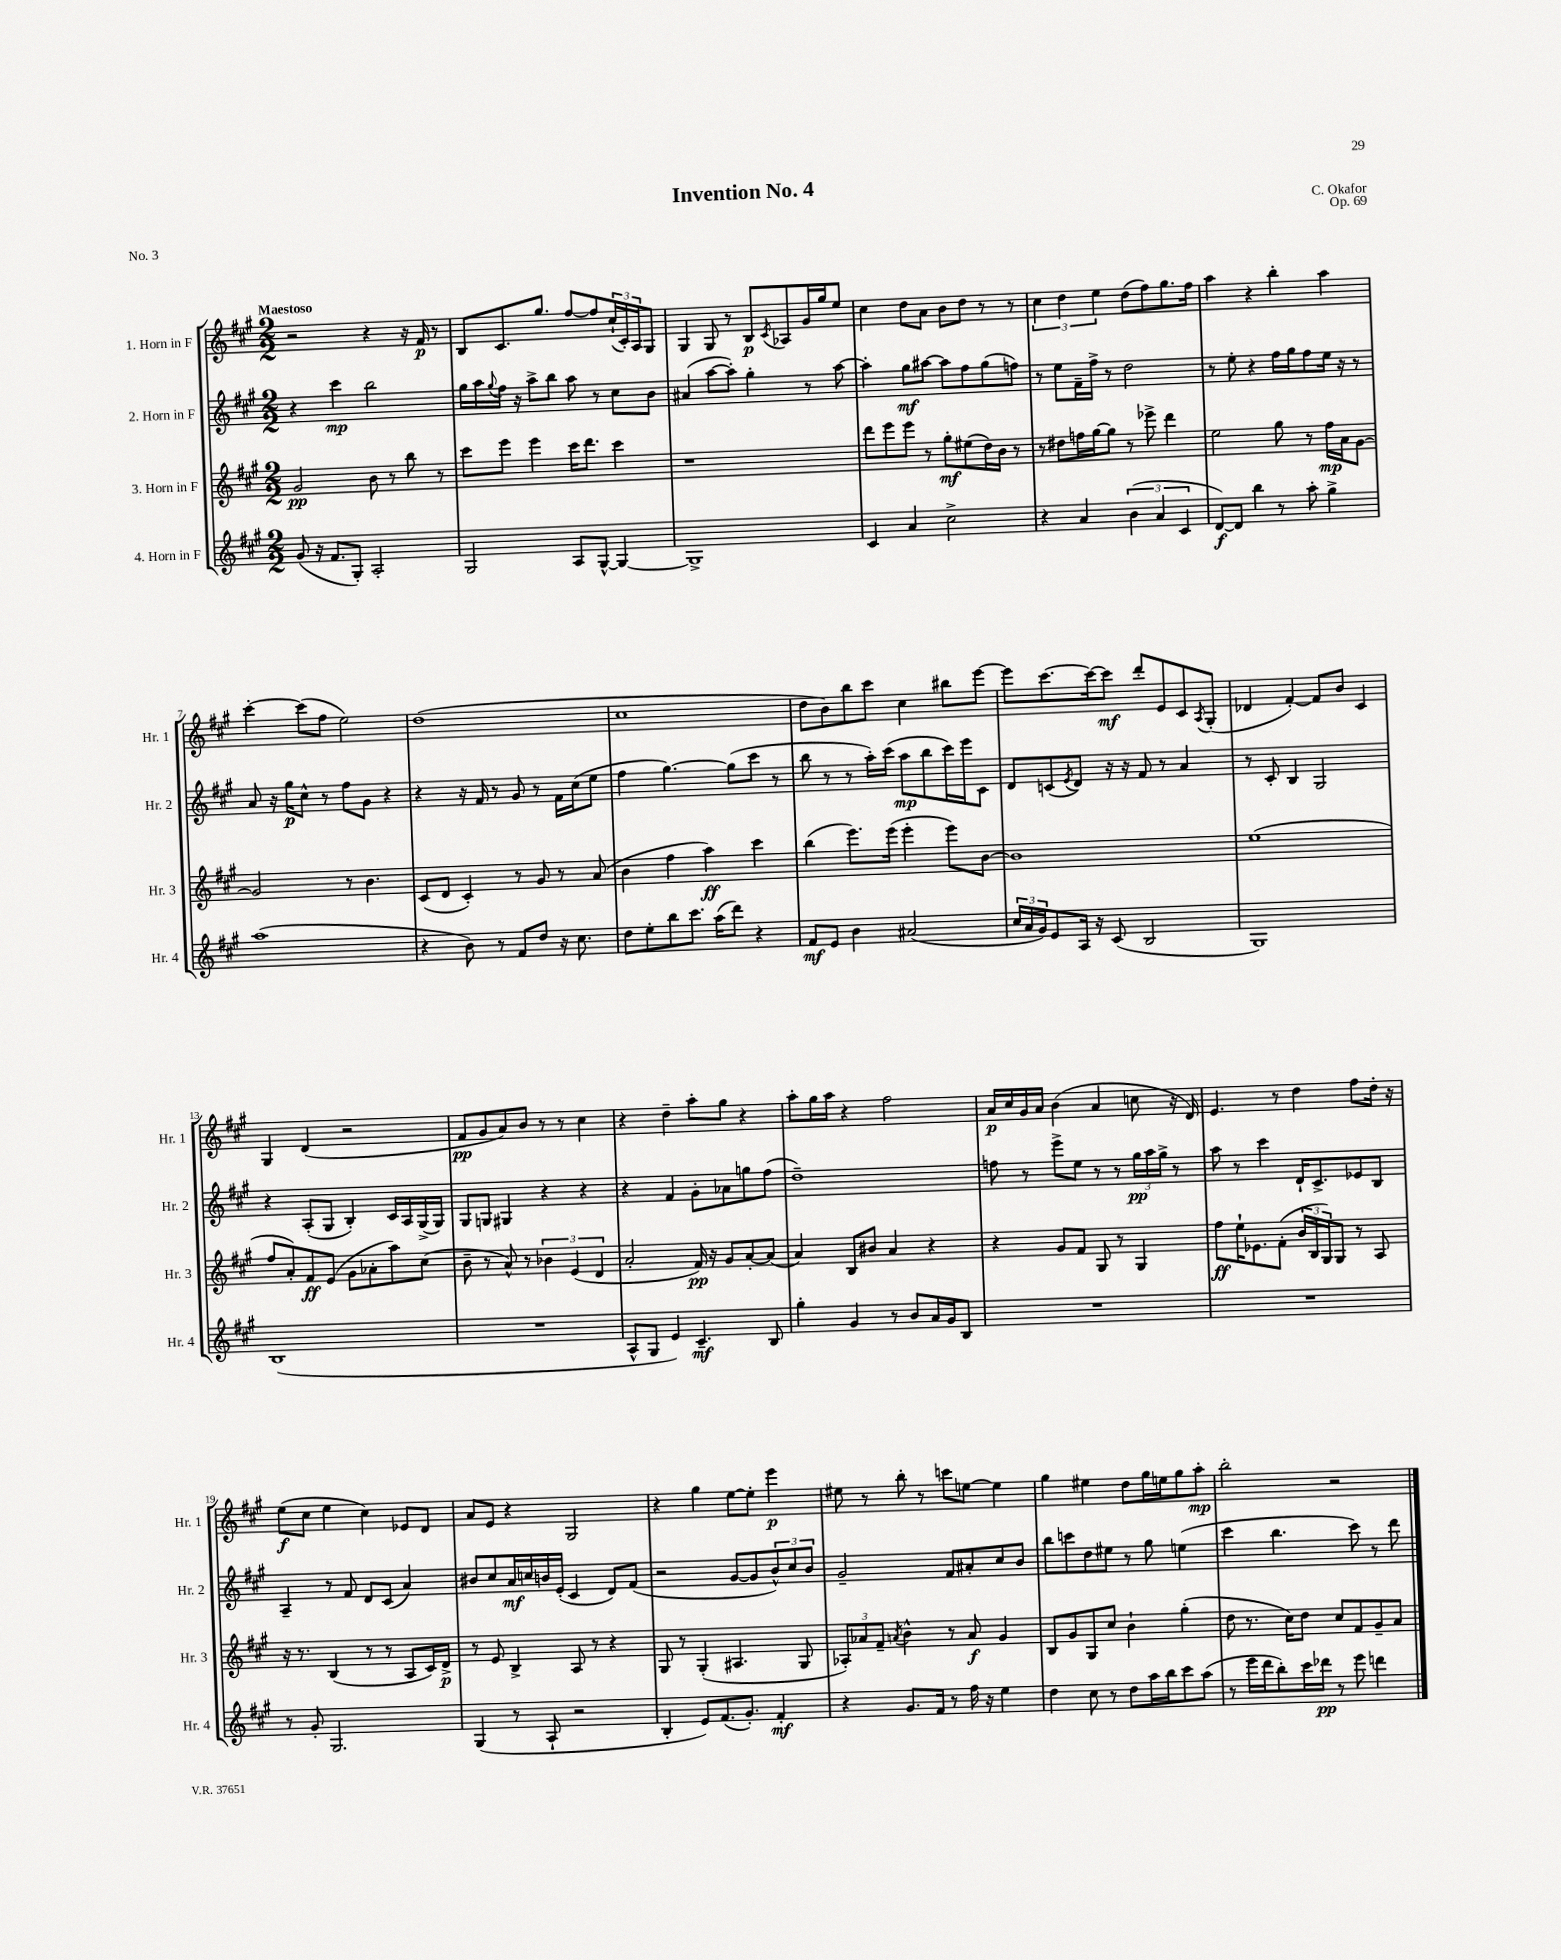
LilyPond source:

\header { title = "Invention No. 4" composer = "C. Okafor" opus = "Op. 69" piece = "No. 3" }
<<
\new StaffGroup <<
\new Staff = "s0" \with { instrumentName = "1. Horn in F" shortInstrumentName = "Hr. 1" } {
    \clef treble \key a \major \numericTimeSignature \time 2/2 \tempo "Maestoso"
    r2 r4 r16 fis'16\p r8 |
    b8 cis'8. gis''8. fis''8~ fis''8 \tuplet 3/2 { cis''16-!( cis'16-.) a16 } gis8 |
    gis4 gis8 r8 b8\p \acciaccatura { cis'8 } aes8 gis'16 gis''16 e''8 |
    cis''4 d''8 a'8 b'8 d''8 r8 r8 |
    \tuplet 3/2 { cis''4 d''4 e''4 } d''8( fis''8) gis''8. fis''16 |
    a''4 r4 b''4-. a''4 |
    cis'''4~-. cis'''8( fis''8 e''2) |
    d''1( |
    cis''1 |
    d''8 b'8) b''8 cis'''8 cis''4 bis''8 e'''8~ |
    e'''8 cis'''8.~ cis'''16~ cis'''8\mf d'''8-. e'8 cis'8 \acciaccatura { a8 } gis8-.( |
    des'4 fis'4~-.) fis'8 b'8 cis'4 |
    gis4 d'4( r2 |
    fis'8\pp gis'8 a'8) b'8 r8 r8 cis''4 |
    r4 d''4-- a''8-. gis''8 r4 |
    a''8-. gis''16 a''16 r4 fis''2 |
    a'16\p cis''16 gis'16 a'16 b'4( a'4 c''8 r16 d'16) |
    e'4. r8 d''4 fis''8 d''16-. r16 |
    e''8\f( cis''8 e''4 cis''4) ees'8 d'8 |
    a'8 e'8 r4 gis2 |
    r4 gis''4 e''8~ e''8-. e'''4\p |
    eis''8 r8 b''8-. r8 c'''8 e''8~ e''4 |
    gis''4 eis''4 d''8 gis''16 e''16 gis''8 a''8-.\mp |
    b''2-. r2 \bar "|." |
}
\new Staff = "s1" \with { instrumentName = "2. Horn in F" shortInstrumentName = "Hr. 2" } {
    \clef treble \key a \major \numericTimeSignature \time 2/2
    r4 cis'''4\mp b''2 |
    gis''16 a''16 \appoggiatura { gis''8 } fis''16 r16 a''8-> b''8 a''8 r8 cis''8 b'8 |
    ais'4( a''8~ a''8-.) gis''4-. r8 a''8~ |
    a''4-. gis''8\mf ais''8~ ais''8 fis''8 gis''8( f''8) |
    r8 e''8 fis'16-- fis''16-> r8 d''2 |
    r8 e''8-. r4 fis''16 gis''16 fis''8 e''16 r16 r8 |
    a'8 r16 gis''16\p cis''8-^ r8 fis''8 gis'8 r4 |
    r4 r16 fis'16 r8 gis'8 r8 fis'16 cis''16( e''8 |
    fis''4 gis''4.~) gis''8( cis'''8 r8 |
    b''8 r8 r8 a''16-.) cis'''16( a''8\mp b''8 cis'''16) e'''16 cis'8 |
    d'8 c'8( \acciaccatura { e'8 } d'8) r16 r16 fis'8 r8 a'4 |
    r8 cis'8-. b4 gis2 |
    r4 a8-.( gis8 b4-.) cis'16 a16 gis16->( gis16) |
    gis8 g8 gis4 r4 r4 |
    r4 fis'4 gis'8-. aes'8 g''8 fis''8( |
    d''1--) |
    f''8 r8 e'''8-> e''8 r8 r8 \tuplet 3/2 { gis''16\pp a''16 gis''16-> } r8 |
    a''8 r8 cis'''4 d'16-! cis'8.-> ees'8 b8 |
    a4-- r8 fis'8 d'8 cis'8( a'4) |
    bis'8 cis''8 a'16\mf c''16 b'16 e'16-.( cis'4 d'8) fis'8( |
    r2 gis'8~ gis'8 \tuplet 3/2 { b'8-^) cis''8 b'8 } |
    gis'2-- fis'8 ais'8-. cis''8 b'8 |
    b''8 c'''8 d''8 eis''8 r8 gis''8 e''4( |
    cis'''4 b''4. cis'''8) r8 d'''8 \bar "|." |
}
\new Staff = "s2" \with { instrumentName = "3. Horn in F" shortInstrumentName = "Hr. 3" } {
    \clef treble \key a \major \numericTimeSignature \time 2/2
    gis'2\pp b'8 r8 b''8 r8 |
    cis'''8 e'''8 e'''4 cis'''16 d'''8. cis'''4 |
    r1 |
    d'''8 e'''8 e'''8 r8 gis''8-.\mf eis''8( d''16) b'16 r8 |
    r8 dis''8 f''16 gis''16~ gis''8 r8 ees'''8-> d'''4 |
    e''2 gis''8 r8 fis''16\mp a'16 gis'8~ |
    gis'2 r8 b'4. |
    cis'8( d'8 cis'4-.) r8 gis'8 r8 a'8( |
    b'4 fis''4 a''4\ff) cis'''4 |
    b''4( e'''8.) e'''16( e'''4-. e'''8) b'8~ |
    b'1 |
    e''1( |
    fis''8 a'8-.) fis'8\ff e'8( gis'8 aes'8-. a''8) cis''8( |
    b'8-- r8 a'8-^) r8 \tuplet 3/2 { bes'4 e'4( d'4 } |
    a'2-. fis'16\pp) r16 gis'8 a'8~-. a'8( |
    a'4) b8 bis'8 a'4 r4 |
    r4 gis'8 fis'8 gis8 r8 gis4 |
    fis''8\ff e''16-! ees'8. fis'8-.( \tuplet 3/2 { b'16 b16 gis16) } gis8 r8 a8 |
    r16 r8. b4( r8 r8 a8 cis'16) d'16->\p |
    r8 e'8 b4-> a8 r8 r4 |
    gis8 r8 gis4-.( ais4. gis8 |
    \tuplet 3/2 { aes8-.) aes'8 fis'8-- } \acciaccatura { a'8 } b'4-^ r8 a'8\f gis'4 |
    b8 gis'8 gis8 cis''8 b'4-! gis''4-.( |
    d''8 r8. cis''16) d''8 cis''8 fis'8 gis'8-- a'8 \bar "|." |
}
\new Staff = "s3" \with { instrumentName = "4. Horn in F" shortInstrumentName = "Hr. 4" } {
    \clef treble \key a \major \numericTimeSignature \time 2/2
    gis'8( r16 fis'8. gis8-.) a2-. |
    gis2 a8 gis8~-^ gis4~ |
    gis1-> |
    cis'4 a'4 cis''2-> |
    r4 a'4 \tuplet 3/2 { b'4( a'4 cis'4 } |
    d'8~\f) d'8 b''4 r8 a''8-. gis''4-> |
    a''1( |
    r4 b'8) r8 fis'8 d''8 r16 cis''8. |
    d''8 e''8-. b''8 cis'''8. a''16( d'''8) r4 |
    fis'8\mf e'8 b'4 ais'2( |
    \tuplet 3/2 { cis''16 a'16 gis'16) } e'8 a16 r16 cis'8( b2 |
    gis1) |
    b1( |
    R1 |
    a8-^ gis8 e'4) cis'4.--\mf b8 |
    gis''4-. gis'4 r8 b'8 a'16 gis'16 b8 |
    R1 |
    R1 |
    r8 gis'8-. gis2. |
    gis4( r8 a8-! r2 |
    b4-. e'8) fis'8.( gis'8.-.) fis'4-.\mf |
    r4 gis'8. fis'16 r8 fis''16 r16 e''4 |
    d''4 cis''8 r8 d''8 a''16 b''16 cis'''8 a''8( |
    r8 e'''16 d'''16 b''8-.) cis'''16 des'''16\pp r8 e'''8 d'''4 \bar "|." |
}
>>
>>
